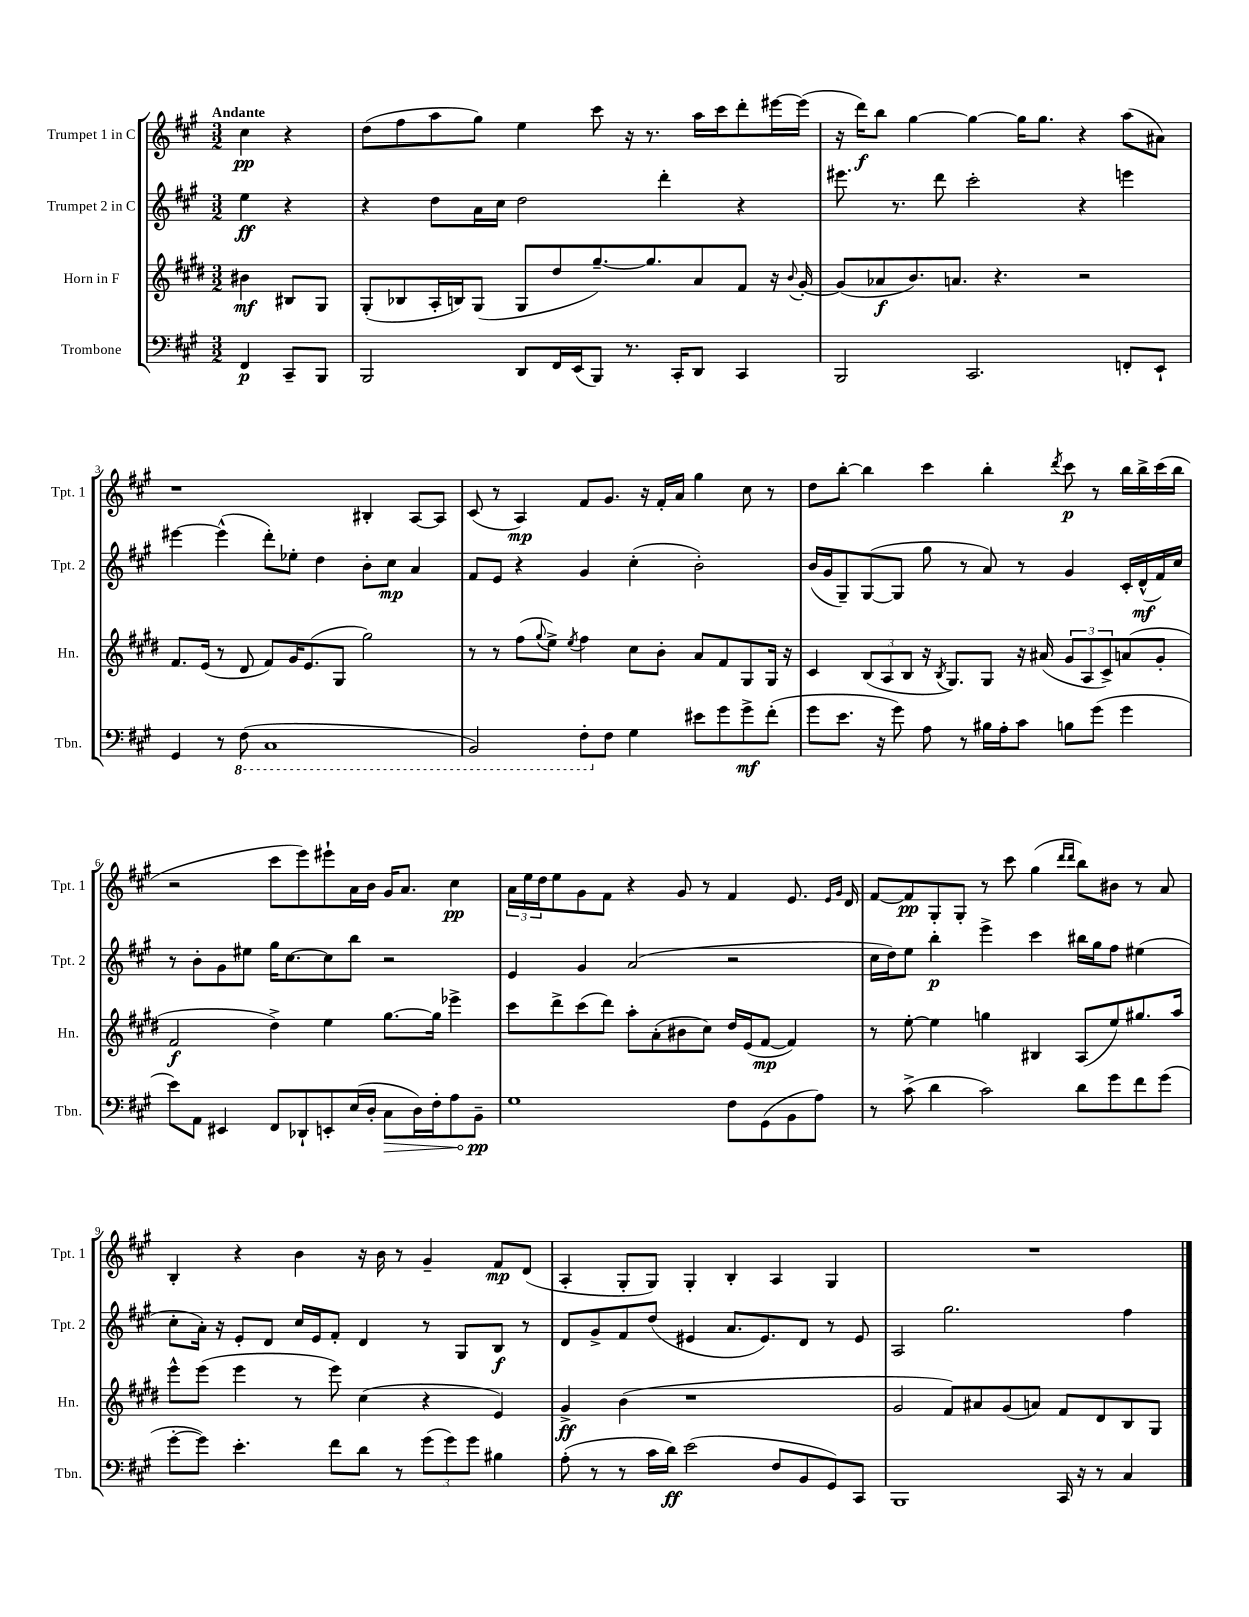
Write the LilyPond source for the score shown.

<<
\new StaffGroup <<
\new Staff = "s0" \with { instrumentName = "Trumpet 1 in C" shortInstrumentName = "Tpt. 1" } {
    \clef treble \key a \major \numericTimeSignature \time 3/2 \partial 2 \tempo "Andante"
    cis''4\pp r4 |
    d''8( fis''8 a''8 gis''8) e''4 cis'''8 r16 r8. a''16 cis'''16 d'''8-. eis'''16~ eis'''16( |
    r16 d'''16\f) b''8 gis''4~ gis''4~ gis''16 gis''8. r4 a''8( ais'8) |
    r1 bis4-. a8~ a8 |
    cis'8( r8 a4\mp) fis'8 gis'8. r16 fis'16-. a'16 gis''4 cis''8 r8 |
    d''8 b''8~-. b''4 cis'''4 b''4-. \acciaccatura { d'''8 } cis'''8\p r8 b''16 b''16-> cis'''16( b''16 |
    r2 cis'''8 e'''8) eis'''8-! a'16 b'16 gis'16 a'8. cis''4\pp |
    \tuplet 3/2 { a'16 e''16 d''16 } e''8 gis'8 fis'8 r4 gis'8 r8 fis'4 e'8. \grace { e'16 gis'16 } d'16 |
    fis'8~ fis'8\pp gis8-. gis8-. r8 cis'''8 gis''4( \grace { d'''16 d'''16 } b''8) bis'8 r8 a'8 |
    b4-. r4 b'4 r16 b'16 r8 gis'4-- fis'8\mp d'8( |
    a4-. gis8-. gis8) gis4-. b4-. a4 gis4 |
    R1. \bar "|." |
}
\new Staff = "s1" \with { instrumentName = "Trumpet 2 in C" shortInstrumentName = "Tpt. 2" } {
    \clef treble \key a \major \numericTimeSignature \time 3/2 \partial 2
    e''4\ff r4 |
    r4 d''8 a'16 cis''16 d''2 d'''4-. r4 |
    eis'''8. r8. d'''8 cis'''2-. r4 e'''4 |
    eis'''4~ eis'''4-^( d'''8-.) ees''8-. d''4 b'8-. cis''8\mp a'4 |
    fis'8 e'8 r4 gis'4 cis''4-.( b'2-.) |
    b'16( gis'16 gis8--) gis8~( gis8 gis''8 r8 a'8) r8 gis'4 cis'16-. d'16-^\mf( fis'16) cis''16 |
    r8 b'8-. gis'8 eis''8 gis''16 cis''8.~ cis''8 b''8 r2 |
    e'4 gis'4 a'2( r2 |
    cis''16 d''16) e''8 b''4-.\p e'''4-> cis'''4 bis''16 gis''16 fis''8 eis''4( |
    cis''8-. a'16-.) r16 e'8-. d'8 cis''16 e'16 fis'8-. d'4 r8 gis8 b8\f r8 |
    d'8 gis'8-> fis'8 d''8( eis'4 a'8. eis'8.) d'8 r8 eis'8 |
    a2 gis''2. fis''4 \bar "|." |
}
\new Staff = "s2" \with { instrumentName = "Horn in F" shortInstrumentName = "Hn." } {
    \clef treble \key e \major \numericTimeSignature \time 3/2 \partial 2
    bis'4\mf bis8 gis8 |
    gis8-.( bes8 a16-. b16) gis8( gis8 dis''8 gis''8.~--) gis''8. a'8 fis'8 r16 \appoggiatura { b'8 } gis'16~-. |
    gis'8( aes'8\f b'8.) a'8. r4. r2 |
    fis'8. e'16( r8 dis'8 fis'8) gis'16 e'8.( gis8 gis''2) |
    r8 r8 fis''8( \appoggiatura { gis''8 } e''8->) \acciaccatura { e''8 } fis''4 cis''8 b'8-. a'8 fis'8 gis8 gis16 r16 |
    cis'4 \tuplet 3/2 { b8( a8 b8 } r16 \acciaccatura { b8 } gis8.) gis8 r16 ais'16( \tuplet 3/2 { gis'8 a8 cis'8->) } a'8( gis'8-. |
    fis'2\f dis''4->) e''4 gis''8.~ gis''16 ees'''4-> |
    cis'''8 dis'''8-> cis'''8( dis'''8) a''8-. a'8-.( bis'8 cis''8) dis''16 e'16( fis'8~\mp fis'4) |
    r8 e''8~-. e''4 g''4 bis4 a8( e''8) gis''8. a''16 |
    e'''8-^ e'''8( e'''4 r8 e'''8) cis''4( r4 e'4) |
    gis'4->\ff b'4( r1 |
    gis'2 fis'8) ais'8 gis'8( a'8) fis'8 dis'8 b8 gis8 \bar "|." |
}
\new Staff = "s3" \with { instrumentName = "Trombone" shortInstrumentName = "Tbn." } {
    \clef bass \key a \major \numericTimeSignature \time 3/2 \partial 2
    fis,4\p cis,8-- b,,8 |
    b,,2 d,8 fis,16 e,16( b,,8) r8. cis,16-. d,8 cis,4 |
    b,,2 cis,2. f,8-. e,8-! |
    gis,4 r8 \ottava #-1 fis,8( cis,1 |
    b,,2) fis,8-. \ottava #0 fis8 gis4 eis'8 gis'8 gis'8->\mf fis'8-.( |
    gis'8 e'8. r16 gis'8) a8 r8 bis16 a16-. cis'8 b8 gis'8( gis'4 |
    e'8) a,8 eis,4 fis,8 des,8-! e,8-. e16( d16-. \once \override Hairpin.circled-tip = ##t cis8\> d16) fis16-. a8 b,8--\pp\! |
    gis1 fis8 gis,8( b,8 a8) |
    r8 cis'8->( d'4 cis'2) d'8 gis'8 fis'8 gis'8( |
    gis'8~-. gis'8) e'4.-. fis'8 d'8 r8 \tuplet 3/2 { gis'8( gis'8) gis'8 } bis4 |
    a8-.( r8 r8 cis'16 d'16\ff) e'2( fis8 b,8 gis,8) cis,8 |
    b,,1 cis,16 r16 r8 cis4 \bar "|." |
}
>>
>>
